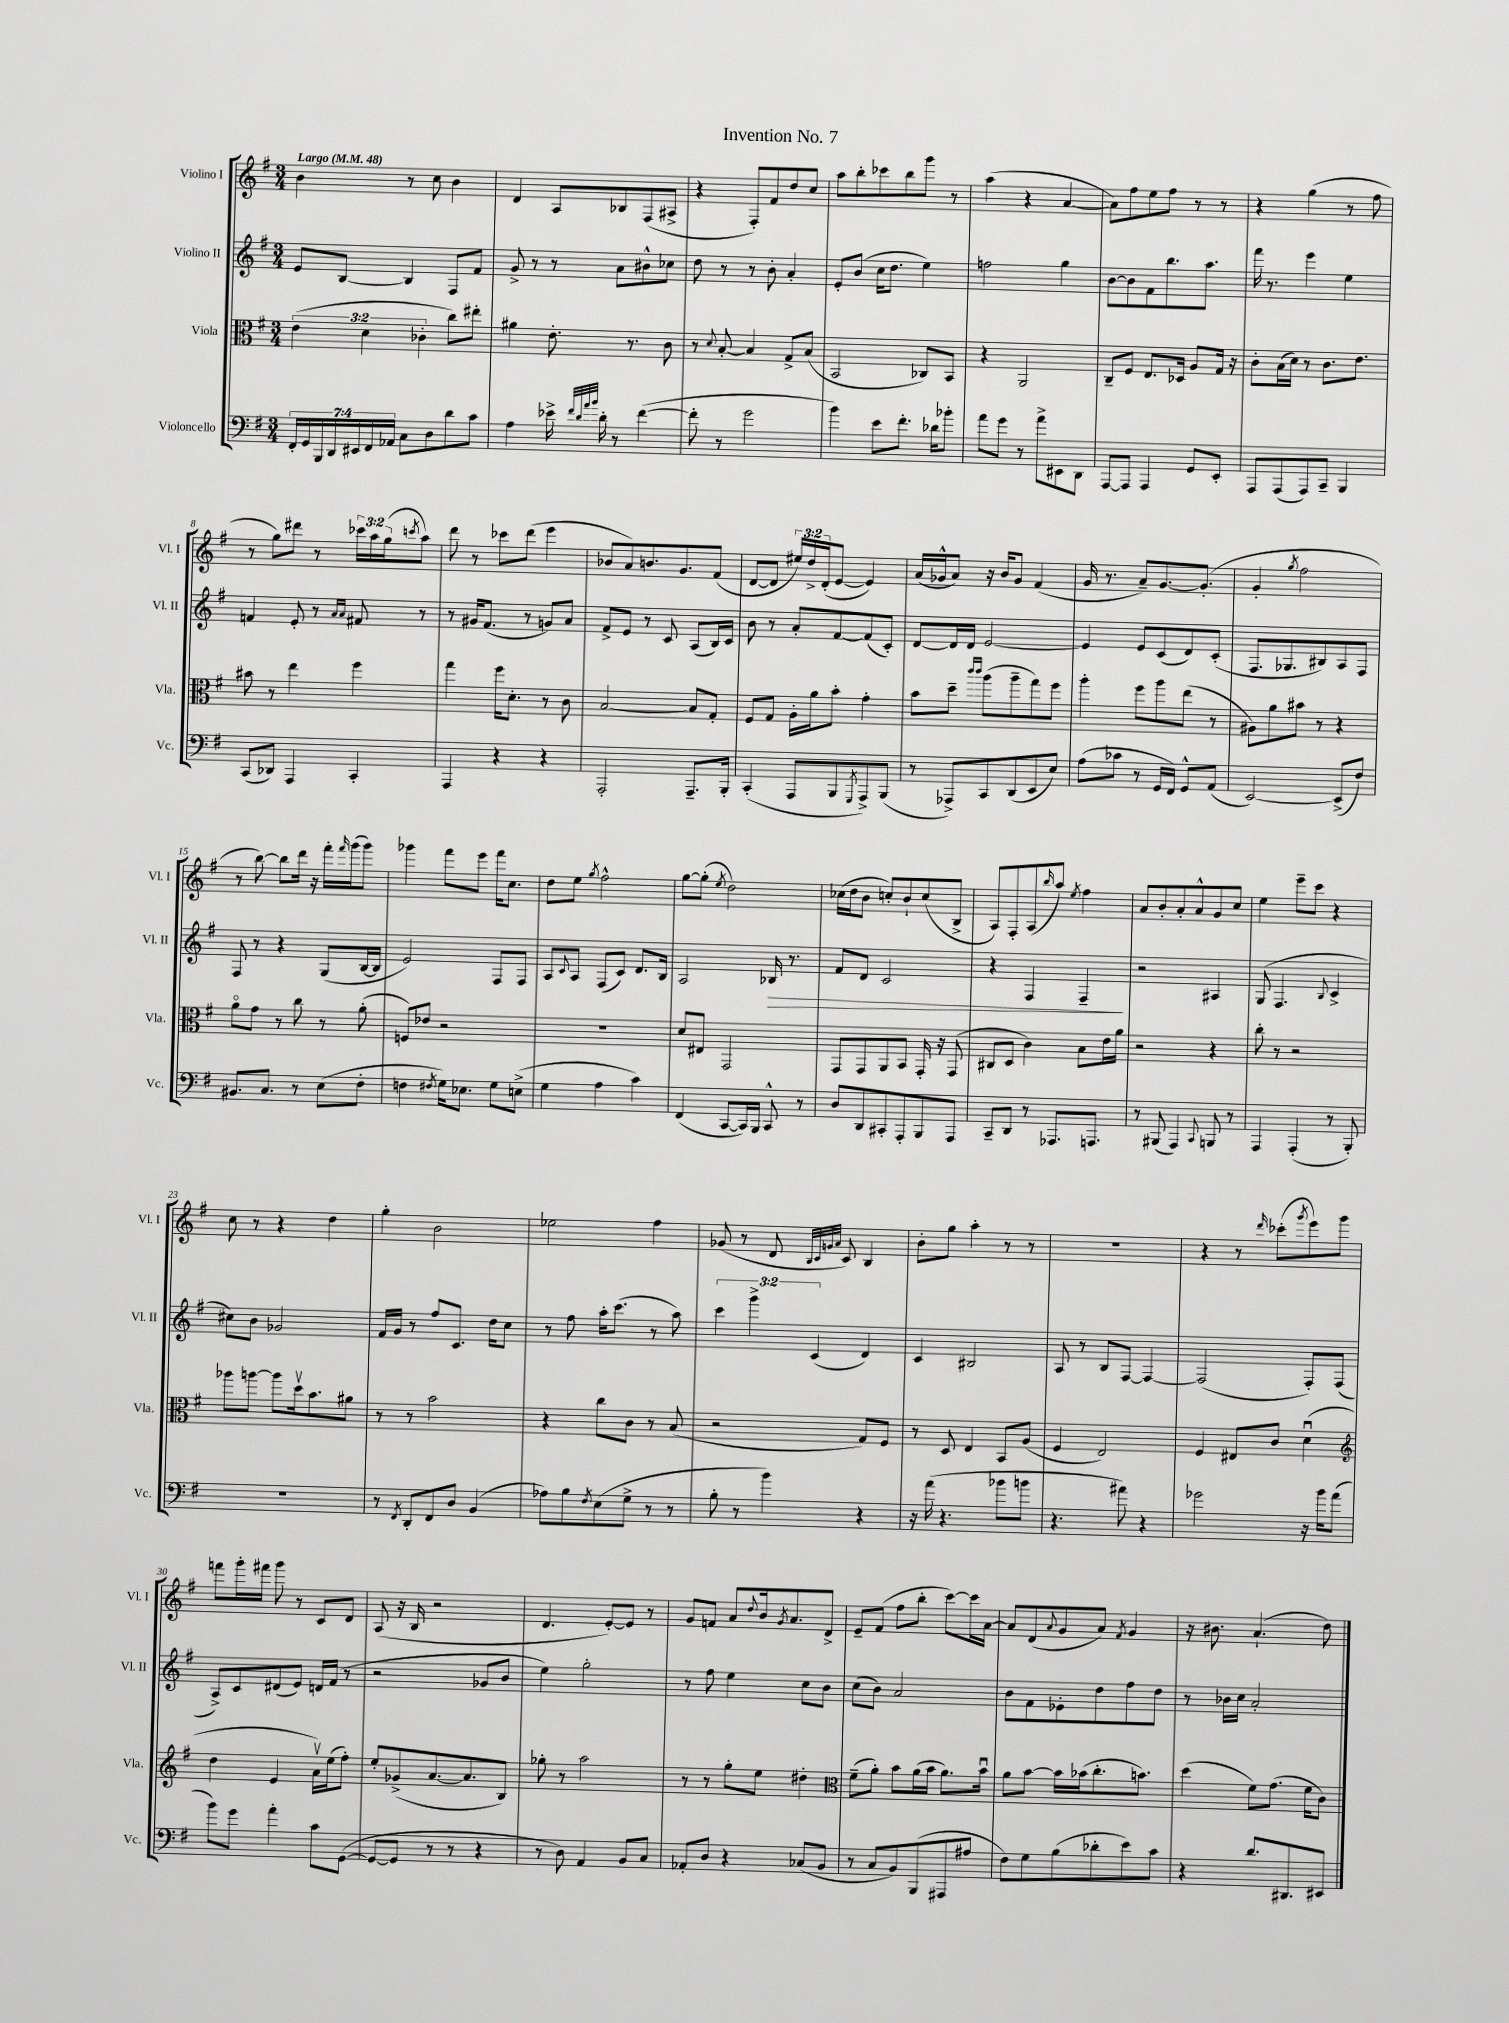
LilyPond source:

\header { title = "Invention No. 7" }
<<
\new StaffGroup <<
\new Staff = "s0" \with { instrumentName = "Violino I" shortInstrumentName = "Vl. I" } {
    \clef treble \key g \major \numericTimeSignature \time 3/4 \override Staff.TupletNumber.text = #tuplet-number::calc-fraction-text \tempo "Largo" 4 = 48
    b'4 r8 c''8 b'4 |
    d'4 a8 bes8 fis8( ais8-> |
    r4 fis8-.) fis'8 d''8 c''8 |
    a''8 b''8-. ces'''8 b''8 g'''8 r8 |
    a''4( r4 a'4~ |
    a'8) fis''8 e''8 fis''8 r8 r8 |
    r4 g''4( r8 fis''8 |
    r8 g''8) dis'''8 r8 \tuplet 3/2 { ces'''16 a''16 g''16( } \acciaccatura { c'''8 } a''8) |
    d'''8 r8 ces'''8 d'''8( e'''4 |
    bes'8 a'8) b'8. g'8. fis'8( |
    d'8~ d'8 \tuplet 3/2 { eis''16) d''16-> d'16-.( } e'8~ e'4) |
    a'16( ges'16-^ a'8) r16 b'16 ges'8 fis'4( |
    g'16 r8. a'8--) g'8.~ g'8.-.( |
    g'4-. \acciaccatura { g''8 } fis''2 |
    r8 b''8~) b''8 d'''16 r16 fis'''16-. \grace { fis'''16 } g'''16( g'''8) |
    ges'''4 fis'''8 e'''8 fis'''16 c''8. |
    d''8 e''8 \acciaccatura { g''8 } fis''2-^ |
    g''8~ g''8-.( \acciaccatura { e''8 } d''2) |
    ces''16( d''16 b'8 c''8-.) b'8-! c''8( b8-> |
    a8) fis8-. a8( \grace { b''16 } a''8) \acciaccatura { e''8 } fis''4 |
    a'8 b'8-. a'8-. a'8-^ g'8 c''8 |
    e''4 e'''8-- c'''8 r4 |
    c''8 r8 r4 d''4 |
    g''4-. b'2 |
    ees''2 fis''4 |
    ges'8( r8 d'8 \grace { b32 c'32 g'32 a'32 } c'8) b4 |
    b'8-. g''8 a''4-. r8 r8 |
    r2. |
    r4 r8 \grace { d'''16 } ces'''8-.( \acciaccatura { g'''8 } e'''8) g'''8 |
    f'''8 g'''16-. fis'''16 g'''8 r8 c'8 d'8 |
    a8( r16 b16 r2 |
    d'4. e'8~-.) e'8 r8 |
    g'8 f'8 a'8 \appoggiatura { d''8 } b'16 \acciaccatura { g'8 } a'8. d'8-> |
    e'8-- fis'8( fis''8 b''8-. c'''8~) c'''16 a'16~ |
    a'8 d'8( \appoggiatura { a'8 } g'8 a'8) \acciaccatura { fis'8 } g'4 |
    r16 bis'8. a'4.-!( d''8) \bar "|." |
}
\new Staff = "s1" \with { instrumentName = "Violino II" shortInstrumentName = "Vl. II" } {
    \clef treble \key g \major \numericTimeSignature \time 3/4 \override Staff.TupletNumber.text = #tuplet-number::calc-fraction-text
    e'8 b8~ b4 fis8 fis'8 |
    g'8-> r8 r8 a'8 bis'8-^ ces''8 |
    d''8 r8 r8 b'8-. a'4-. |
    e'8-. b'8( c''16 d''8. e''4) |
    f''2 g''4 |
    b'8~ b'8 fis'8 b''8. a''8. |
    fis'''16 r8. e'''4 e''4 |
    f'4 e'8-. r8 \grace { a'16 a'16 } fis'8 r8 |
    r8 gis'16 fis'8.( r8 g'8) a'8 |
    fis'8-> e'8 r8 c'8 a8( b16) c'16 |
    b'8 r8 a'8-. fis'8~ fis'8( c'8-.) |
    d'8~ d'16 d'16 e'2~ |
    e'4 e'8 c'8( d'8) c'8-.( |
    fis8. ges8. bis8) a8 fis8 |
    fis8 r8 r4 g8( b16~ b16 |
    e'2) fis8 fis8 |
    a8 \appoggiatura { c'8 } a8 fis8( c'8) d'8. b16 |
    a2 bes16\> r8. |
    fis'8 d'8 c'2 |
    r4 fis4 fis4--\! |
    r2 ais4 |
    g8( fis4. \appoggiatura { b8 } c'4-> |
    cis''8) b'8 ges'2 |
    fis'16 g'16 r8 fis''8 c'8. d''16 c''8 |
    r8 fis''8 a''16-. c'''8.( r8 a''8) |
    \tuplet 3/2 { c'''4 g'''4-> c'4( } d'4) |
    c'4 bis2 |
    a8 r8 b8 fis8~ fis4~ |
    fis2( fis8-.) fis8( |
    a8->) c'8 dis'8( e'8) d'16 fis'16( r8 |
    r2 ges'8 b'8 |
    e''4) g''2-. |
    r8 fis''8 e''4 c''8 b'8 |
    c''8( b'8) a'2 |
    b'8 fis'8 ees'8-. d''8 fis''8 d''8 |
    r8 bes'16 c''16 a'2-. \bar "|." |
}
\new Staff = "s2" \with { instrumentName = "Viola" shortInstrumentName = "Vla." } {
    \clef alto \key g \major \numericTimeSignature \time 3/4 \override Staff.TupletNumber.text = #tuplet-number::calc-fraction-text
    \tuplet 3/2 { e'4( d'4 ces'4-. } c''8) eis''8-. |
    ais'4 e'8.-. r8. c'8 |
    r8 \appoggiatura { d'8 } b8~-. b4 g8-> b8( |
    b,2 ces8) b,8 |
    r4 a,2 |
    c8-- fis8 e8. des16 a8 g16 r16 |
    c'8-. b16( d'16) r8 c'8. e'8. |
    bis'8 r8 e''4 fis''4 |
    g''4 fis''16 d'8.-. r8 c'8 |
    b2~ b8 g8-. |
    fis8 g8 a16-. a'16 b'8-. g'4-. |
    b'8 d''8-- \grace { c'''16 c'''16 } a''8( a''8-- g''8) fis''8 |
    a''4-. fis''8 a''8 e''8( r8 |
    ais8) a'8 bis'8 r8 r4 |
    a'8\flageolet g'8 r8 c''8 r8 a'8-.( |
    f8) ees'8 r2 |
    R2. |
    d'8 eis8 g,2 |
    g,8 g,8 a,8 b,8 g,16-. r16 g,8( |
    cis8 d8 c'4) b8 e'16 a'16 |
    r2 r4 |
    c''8-. r8 r2 |
    aes''8 a''8~ a''8 d''16\upbow b'8. ais'8 |
    r8 r8 b'2 |
    r4 c''8 c'8 r8 b8( |
    r2 g8) fis8 |
    r8 d8 e4 b,8 a8( |
    fis4 e2) |
    fis4 eis8 c'8 d'4\downbow( |
    \clef treble d''4 e'4 a'16\upbow) e''16( fis''8-.) |
    e''8-. ges'8->( a'8.~ a'8. b8) |
    ges''8-. r8 a''2 |
    r8 r8 g''8-. e''8 dis''4-. |
    \clef alto fis'8--( a'8-.) b'8 a'16( b'16 a'8.) b'16\downbow |
    a'8 b'8~ b'16 bes'16( c''8.-. b'8.) |
    d''4( fis'8) g'8.( fis'16 c'8) \bar "|." |
}
\new Staff = "s3" \with { instrumentName = "Violoncello" shortInstrumentName = "Vc." } {
    \clef bass \key g \major \numericTimeSignature \time 3/4 \override Staff.TupletNumber.text = #tuplet-number::calc-fraction-text
    \tuplet 7/4 { fis,16-. g,16 b,,16 d,16 eis,16 fis,16 aes,16 } c8 d8 d'8 c'8 |
    a4 ees'16-> \grace { fis'32 d'32 a'32 b'32 } d'16-. r8 fis'4~( |
    fis'8-. r8 g'2 |
    b'4) e'8 fis'8.-. des'16 bes'8-. |
    a'8 g'8 r8 a'8-> eis,8 d,8 |
    a,,8~ a,,8 a,,4 g,8 e,8-. |
    a,,8 a,,8( a,,8) c,8-- b,,4 |
    c,8( des,8) a,,4 c,4-. |
    a,,4 r4 r4 |
    a,,2-. a,,8.-- b,,16-. |
    c,4-.( a,,8 b,,8 \acciaccatura { g,,8 } a,,8->) b,,8( |
    r8 aes,,8->) c,8 d,8( e,8 e8) |
    a8( ces'8 r8 g,16 fis,16) g,8-^ a,8( |
    e,2~) e,8->( fis8) |
    bis,8. c8. r8 e8( fis8-. |
    f4 \acciaccatura { fis8 } g16) ees8. g8 e8->( |
    g4 a4 c'4) |
    fis,4( c,8~ c,16) b,,16 c,8-^ r8 |
    d8 d,8 cis,8-. a,,8-. b,,8 a,,8 |
    c,8-- d,8 r8 aes,,8. a,,8. |
    r8 bis,,8( a,,4) \appoggiatura { c,8 } b,,8 r8 |
    a,,4 a,,4-.( r8 b,,8-.) |
    R2. |
    r8 \acciaccatura { fis,8 } d,8-. fis,8 d8 b,4( |
    aes8) b8 \acciaccatura { fis8 } e8( g8-> r8 r8 |
    b8-. r8 b'4) r4 |
    r16 a'16( r4. bes'8 b'8 |
    r4. ais'8) r4 |
    ges'2 r16 b'16 a'8( |
    b'8) g'8 a'4-. c'8 g,8~( |
    g,8~ g,8 r8 r8 r4 |
    r8 d8) a,4 b,8 c8 |
    aes,8-. d8 r4 ces8( b,8 |
    r8 c8 b,8) b,,8( ais,,8 ais8 |
    fis8) g8 b8( des'8-. e'8) c'8 |
    r4 d'8. dis,8. eis,8 \bar "|." |
}
>>
>>
